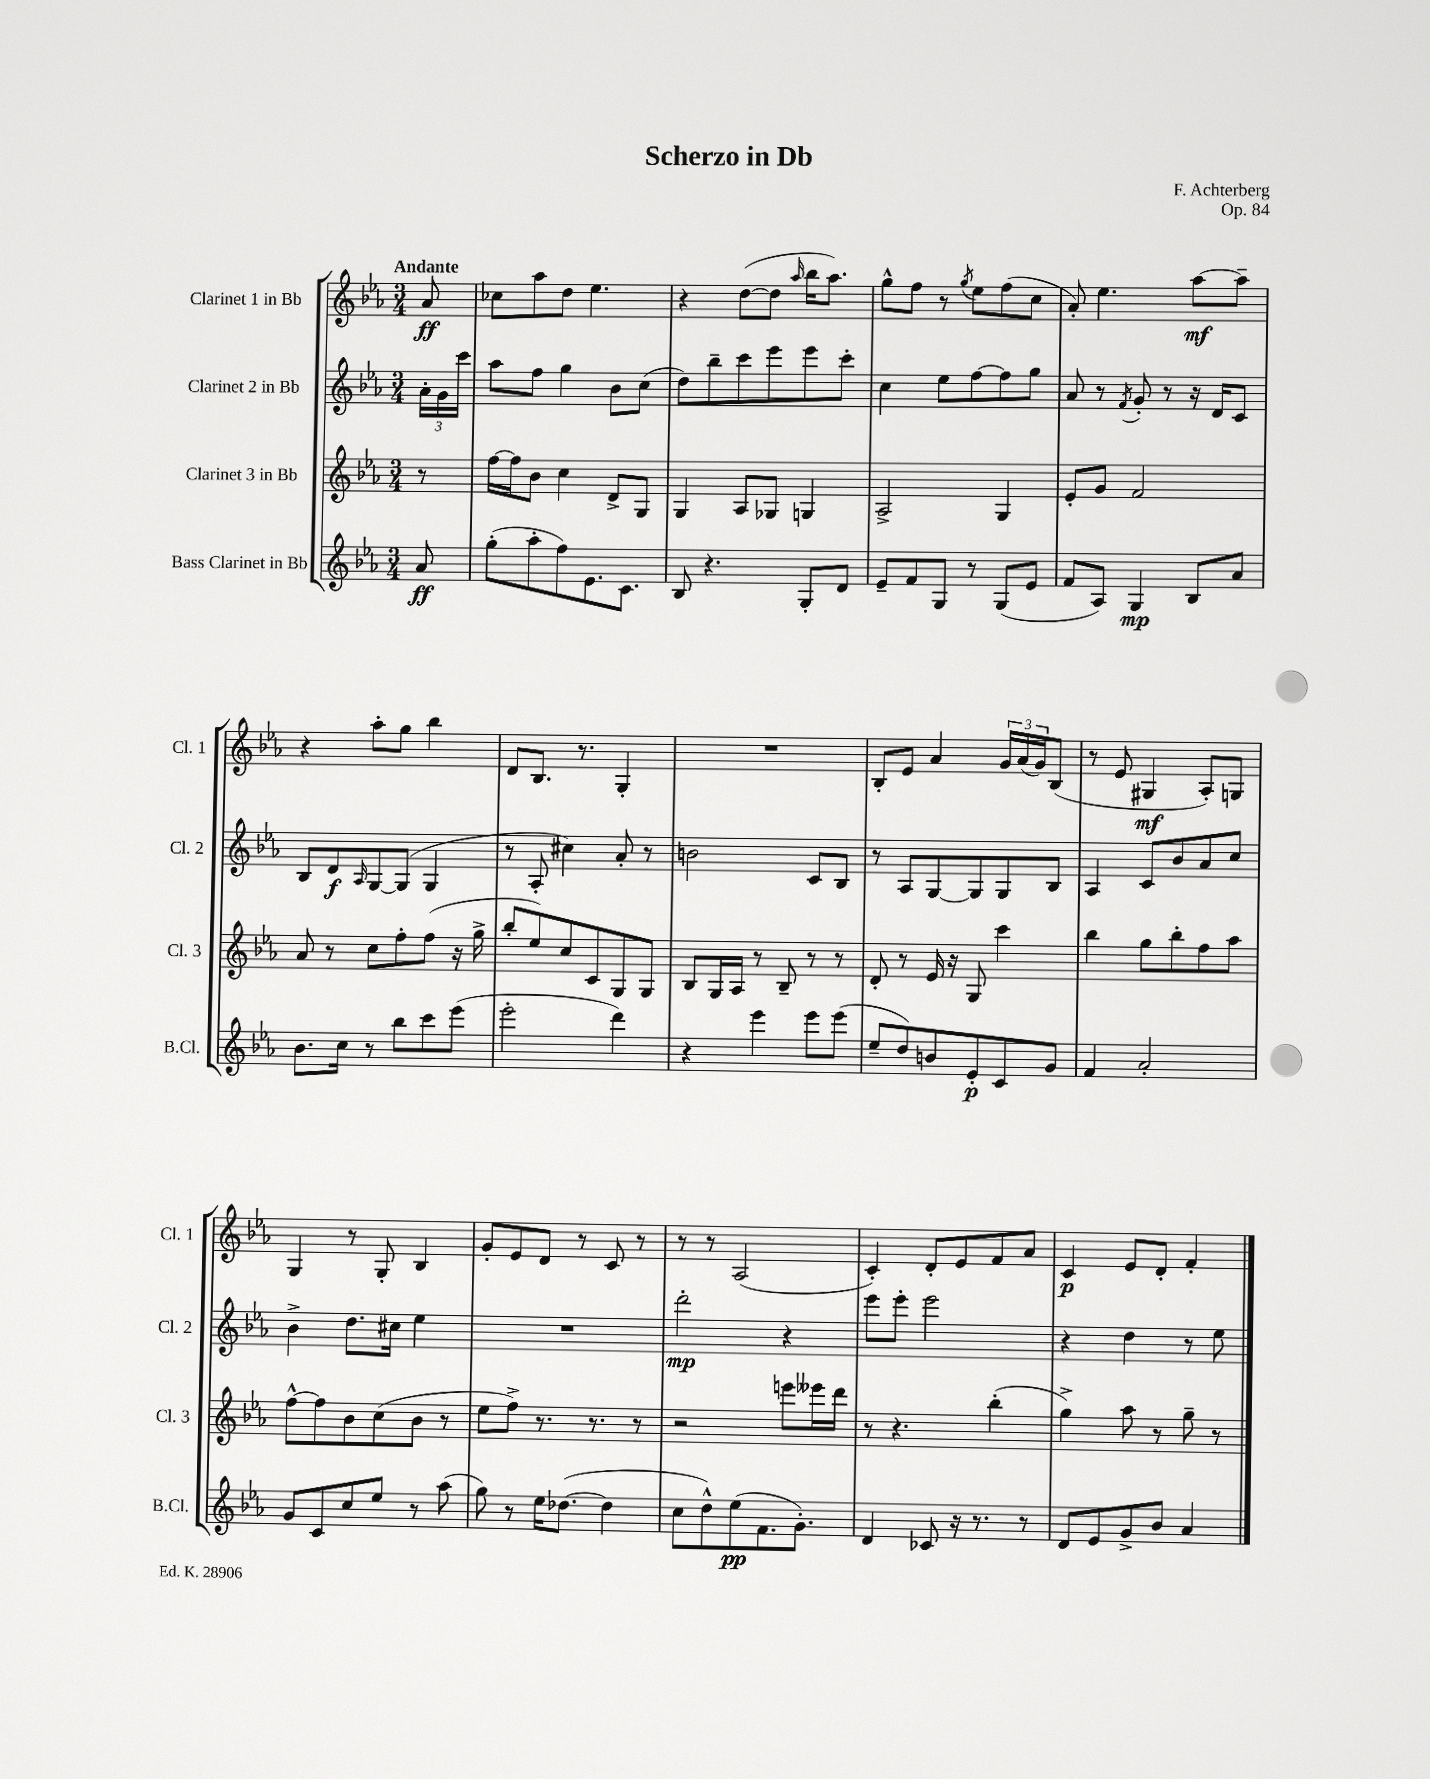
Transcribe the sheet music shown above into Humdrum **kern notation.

**kern	**kern	**kern	**kern
*staff4	*staff3	*staff2	*staff1
*clefG2	*clefG2	*clefG2	*clefG2
*k[b-e-a-]	*k[b-e-a-]	*k[b-e-a-]	*k[b-e-a-]
*M3/4	*M3/4	*M3/4	*M3/4
8a-/	8r	24a-'\LL	8a-/
.	.	24g\	.
.	.	24ccc\JJ	.
=	=	=	=
(8gg'\L	[16ff\LL	8aa-\L	8cc-\L
.	16ff\]J	.	.
8aa-'\	8b-\J	8ff\J	8aa-\
8ff\)	4cc\	4gg\	8dd\J
8.e-\	.	.	4.ee-\
.	8d^/L	8b-\L	.
8.c\J	.	.	.
.	8G/J	(8cc\J	.
=	=	=	=
8B-/	4G/	8dd\L)	4r
4.r	.	8bb-~\	.
.	8A-/L	8ccc\	([8dd\L
.	8G-/J	8eee-\	8dd\]J
.	.	.	16qqaa-/
8G'/L	4G/	8eee-\	16bb-\LK
.	.	.	8.aa-\J)
8d/J	.	8ccc'\J	.
=	=	=	=
8e-~/L	2A-^/	4cc\	8gg^^\L
8f/	.	.	8ff\J
8G/J	.	8ee-\L	8r
.	.	.	8qgg/
8r	.	[8ff\	8ee-\L
(8G/L	4G/	8ff\]	(8ff\
8e-/J	.	8gg\J	8cc\J
=	=	=	=
8f/L	8e-'/L	8a-/	8a-'/)
8A-/J)	8g/J	8r	4.ee-\
.	.	8qf/	.
4G/	2f/	8g'/	.
.	.	8r	.
8B-/L	.	16r	[8aa-\L
.	.	16d/LK	.
8a-/J	.	8c/J	8aa-~\]J
=	=	=	=
8.b-\L	8a-/	8B-/L	4r
.	8r	8d/	.
16cc\Jk	.	.	.
.	.	16qqA-/	.
8r	8cc\L	[8G/	8aa-'\L
8bb-\L	8ff'\	(8G/]J	8gg\J
8ccc\	(8ff\J	4G/	4bb-\
(8eee-\J	16r	.	.
.	16gg^\	.	.
=	=	=	=
2eee-'\	8bb-'/L	8r	8d/L
.	8ee-/)	8A-'/	8.B-/J
.	8cc/	4cc#\)	.
.	.	.	8.r
.	8c/	.	.
4ddd\)	8G/	8a-'/	4G'/
.	8G/J	8r	.
=	=	=	=
4r	8B-/L	2b\	2.r
.	16G/L	.	.
.	16A-/JJ	.	.
4eee-\	8r	.	.
.	8B-~/	.	.
8eee-\L	8r	8c/L	.
(8eee-\J	8r	8B-/J	.
=	=	=	=
8ee-~/L	8d'/	8r	8B-'/L
8dd/)	8r	8A-/L	8e-/J
8b/	16e-/	[8G/	4a-/
.	16r	.	.
8e-'/	8G/	8G/]	.
8c/	4ccc\	8G/	24g/LL
.	.	.	(24a-/
.	.	.	24g/J)
8g/J	.	8B-/J	(8B-/J
=	=	=	=
4f/	4bb-\	4A-/	8r
.	.	.	8e-/
2a-'/	8gg\L	8c/L	4G#/
.	8bb-'\	8b-/	.
.	8ff\	8a-/	8A-'/L)
.	8aa-\J	8cc/J	8G/J
=	=	=	=
8g/L	[8ff^^\L	4b-^\	4G/
8c/	8ff\]	.	.
8cc/	8b-\	8.dd\L	8r
8ee-/J	(8cc\	.	8G'/
.	.	16cc#\Jk	.
8r	8b-\J	4ee-\	4B-/
(8aa-\	8r	.	.
=	=	=	=
8gg\)	8ee-\L	2.r	8g'/L
8r	8ff^\J)	.	8e-/
16ee-\LK	8.r	.	8d/J
([8.dd-\J	.	.	.
.	.	.	8r
.	8.r	.	.
4dd-\]	.	.	8c/
.	8r	.	8r
=	=	=	=
8cc\L	2r	2ddd'\	8r
8dd^^\)	.	.	8r
(8ee-\	.	.	(2A-/
8.f\	.	.	.
.	8eee\L	4r	.
8.g'\J)	.	.	.
.	16eee--\L	.	.
.	16ddd\JJ	.	.
=	=	=	=
4d/	8r	8eee-\L	4c'/)
.	4.r	8eee-'\J	.
8c-/	.	2eee-\	8d'/L
16r	.	.	8e-/
8.r	.	.	.
.	(4bb-'\	.	8f/
8r	.	.	8a-/J
=	=	=	=
8d/L	4gg^\)	4r	4c/
8e-/	.	.	.
8g^/	8aa-\	4dd\	8e-/L
8b-/J	8r	.	8d'/J
4a-/	8gg~\	8r	4f'/
.	8r	8ee-\	.
==	==	==	==
*-	*-	*-	*-
